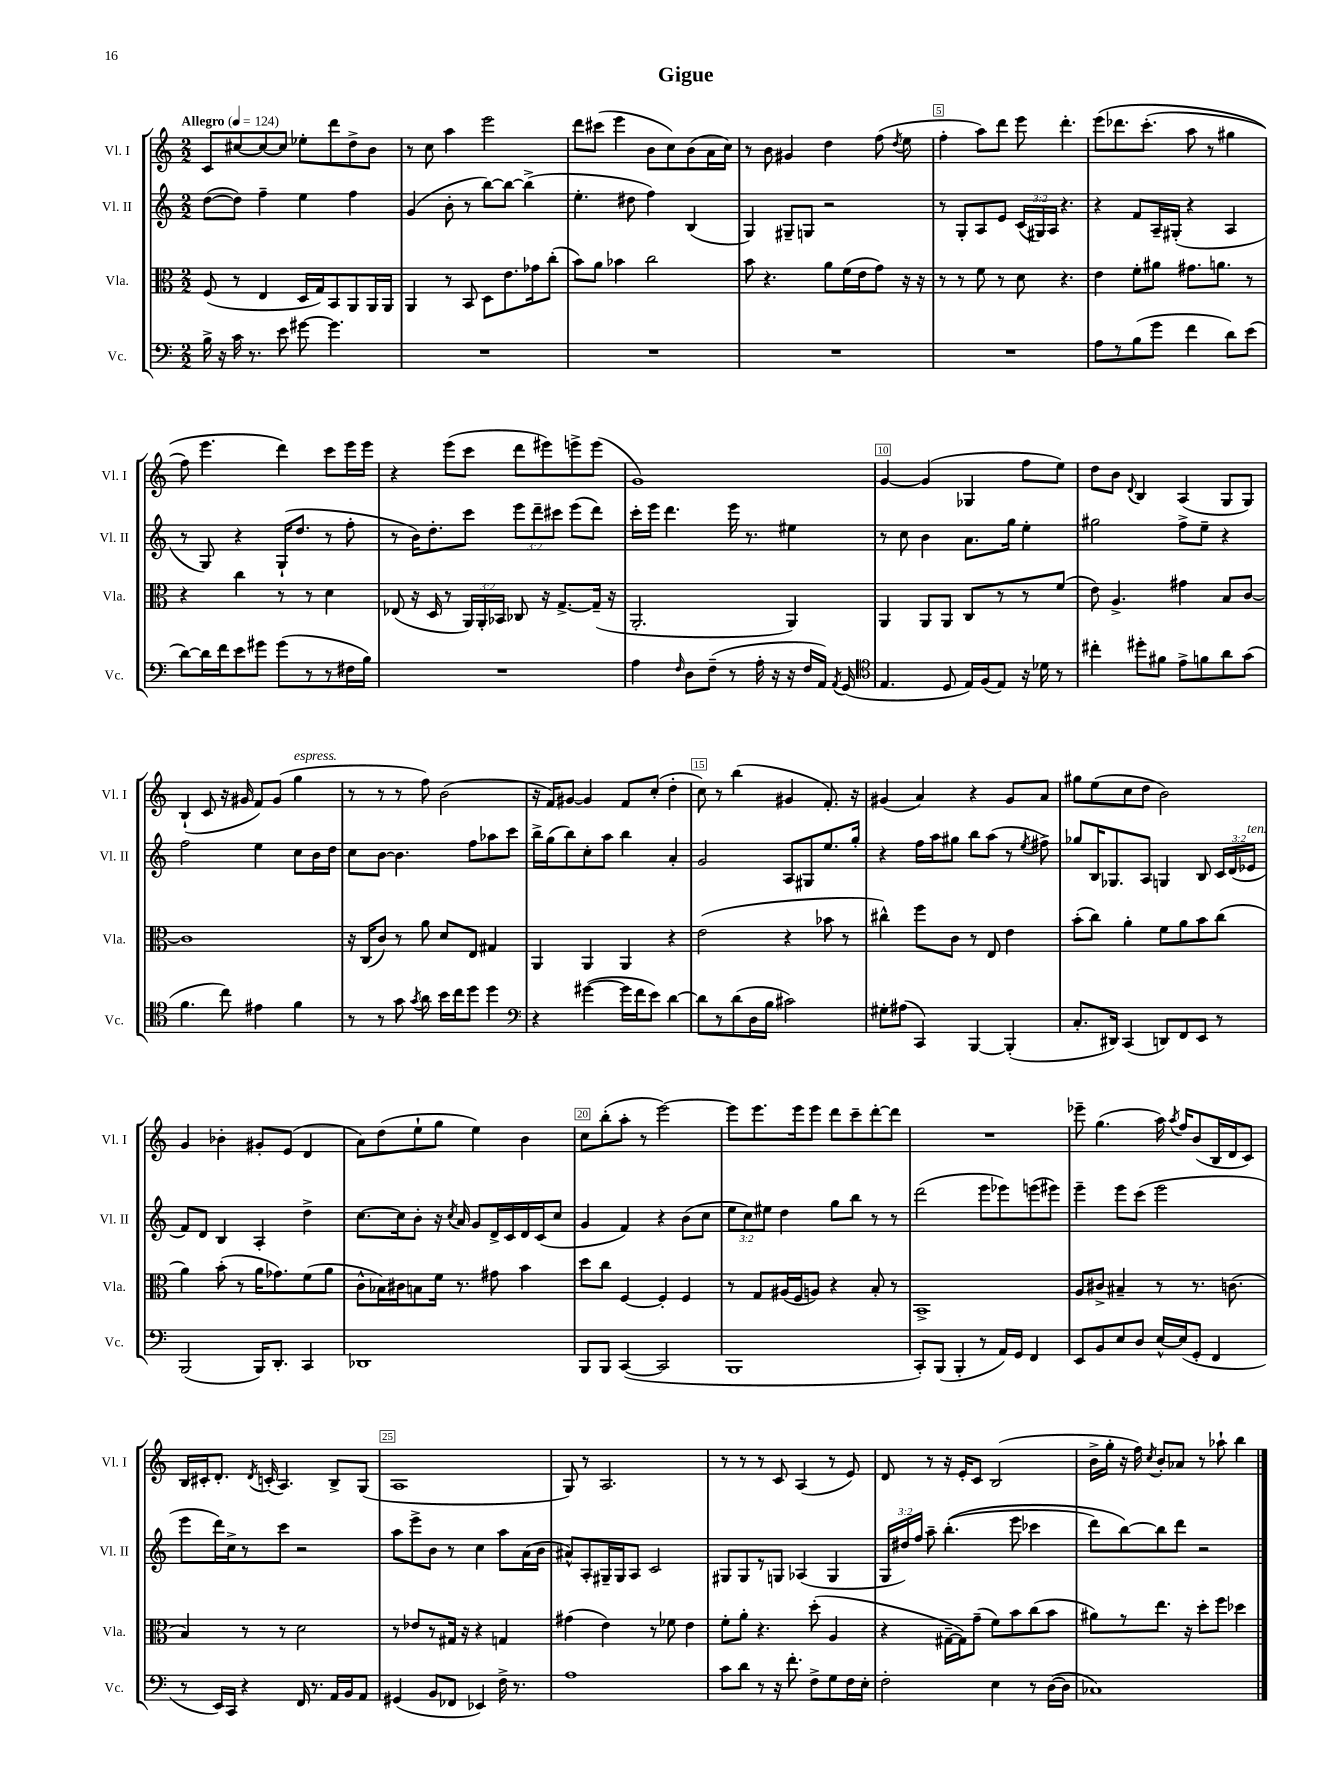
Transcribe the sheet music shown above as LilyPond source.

\header { title = "Gigue" }
<<
\new StaffGroup <<
\new Staff = "s0" \with { instrumentName = "Vl. I" shortInstrumentName = "Vl. I" } {
    \clef treble \key c \major \numericTimeSignature \time 2/2 \tempo "Allegro" 4 = 124
    \autoBeamOff c'8[ cis''8~ cis''8~ cis''8] ees''8[-. d'''8 d''8-> b'8] |
    r8 c''8 a''4 e'''2 |
    d'''8[ cis'''8]( e'''4 b'8[ c''8) b'8( a'16 c''16]) |
    r8 b'8 gis'4 d''4 f''8( \acciaccatura { d''8 } e''8 |
    f''4-. a''8[) d'''8] e'''8 d'''4.-. |
    e'''8[\( des'''8. c'''8.]-.( a''8 r8 gis''4 |
    f''8) e'''4. d'''4\) c'''8[ e'''16 e'''16] |
    r4 e'''8[( c'''8] d'''8[ eis'''8) e'''8-> e'''8]( |
    g'1) |
    g'4~ g'4( ges4 f''8[ e''8]) |
    d''8[ b'8] \appoggiatura { d'8 } b4 a4( g8[ g8]) |
    b4-!( c'8 r16 gis'16 f'8[) gis'8]( g''4^\markup { \italic "espress." } |
    r8 r8 r8 f''8) b'2( |
    r16 f'16[) gis'8]~ gis'4 f'8[ c''8]-.( d''4-. |
    c''8) r8 b''4( gis'4 f'8.-.) r16 |
    gis'4( a'4) r4 gis'8[ a'8] |
    gis''8[ e''8( c''8 d''8] b'2) |
    g'4 bes'4-. gis'8[-. e'8]( d'4 |
    a'8[) d''8( e''8-! g''8] e''4) b'4 |
    c''8[ b''8-.( a''8]-. r8 e'''2~) |
    e'''8[ e'''8. e'''16 e'''8] d'''8[ c'''8-- d'''8~-. d'''8] |
    R1 |
    ees'''8-- g''4.( a''16) \acciaccatura { a''8 } f''16[ b'8( b16 d'16 c'8]) |
    b16[ cis'16-. d'8.]-. \acciaccatura { d'8 } c'16-.( a4.) b8[-> g8]( |
    a1 |
    g8) r8 a2. |
    r8 r8 r8 c'8 a4( r8 e'8) |
    d'8 r8 r16 e'16[-. c'8] b2( |
    b'16[-> g''16]-. r16 f''16) \acciaccatura { c''8 } b'8[-. aes'8] r8 aes''8-! b''4 \bar "|." |
}
\new Staff = "s1" \with { instrumentName = "Vl. II" shortInstrumentName = "Vl. II" } {
    \clef treble \key c \major \numericTimeSignature \time 2/2 \override Staff.TupletNumber.text = #tuplet-number::calc-fraction-text
    \autoBeamOff d''8[~( d''8]) f''4-- e''4 f''4 |
    g'4( b'8-. r8 b''8[~) b''8]~ b''4->( |
    e''4.-. dis''8 f''4) b4( |
    g4) gis8[-- g8] r2 |
    r8 g8[-. a8 e'8] \tuplet 3/2 { c'16[( gis16) a16] } r4. |
    r4 f'8[ a16-- gis16]-.( r4 a4 |
    r8 g8) r4 g16[-!( d''8.] r8 f''8-. |
    r8 b'16[) d''8.-. c'''8] \tuplet 3/2 { e'''8[ d'''8-- cis'''8] } e'''8[( d'''8]) |
    c'''16[-. e'''16] d'''4. e'''16 r8. eis''4 |
    r8 c''8 b'4 a'8.[ g''16] e''4-. |
    gis''2 f''8[-> e''8]-- r4 |
    f''2 e''4 c''8[ b'16 d''16] |
    c''8[ b'8]~ b'4. f''8[ aes''8 c'''8] |
    b''16[-> g''16( b''8) c''8-. a''8] b''4 a'4-. |
    g'2 a8[ gis8 e''8. g''16]-. |
    r4 f''16[ a''16 gis''8] b''8[ a''8]( r8 \acciaccatura { e''8 } fis''8->) |
    ges''8[ b16 ges8. a8] g4 b8 \tuplet 3/2 { c'16[ d'16( ees'16]^\markup { \italic "ten." } } |
    f'8[) d'8] b4 a4-. d''4-> |
    c''8.[~ c''16 b'8]-. r16 \acciaccatura { c''8 } a'16 g'8[ d'16-> c'16 d'16 c'16( c''8] |
    g'4 f'4) r4 b'8[( c''8] |
    \tuplet 3/2 { e''8[ c''8) eis''8] } d''4 g''8[ b''8] r8 r8 |
    d'''2( e'''8[ ees'''8) e'''8( eis'''8]) |
    e'''4-- e'''8[ c'''8]( e'''2 |
    e'''8[ d'''16) c''16-> r8 c'''8] r2 |
    a''8[ e'''8-> b'8] r8 c''4 a''8[ a'16( b'16] |
    ais'8[-^) a8-. gis16-- gis16 a8] c'2 |
    gis8[ gis8 r8 g8] aes4( g4 |
    \tuplet 3/2 { g16[ dis''16) f''16] } a''8-- b''4.-.(\( e'''8 ces'''4 |
    d'''8[) b''8~\) b''8 d'''8] r2 \bar "|." |
}
\new Staff = "s2" \with { instrumentName = "Vla." shortInstrumentName = "Vla." } {
    \clef alto \key c \major \numericTimeSignature \time 2/2 \override Staff.TupletNumber.text = #tuplet-number::calc-fraction-text
    \autoBeamOff f8( r8 e4 d16[ g16) b,8 a,8 a,16 a,16] |
    a,4 r8 b,8 d8[ e'8. ges'16 c''8]-.( |
    b'8[) a'8] bes'4 c''2 |
    b'8 r4. a'8[ f'16( e'16 g'8]) r16 r16 |
    r8 r8 f'8 r8 d'8 r4. |
    e'4 f'8[-. ais'8] gis'8.[ a'8.] r8 |
    r4 c''4 r8 r8 d'4 |
    ees8( r16 d16 r8 \tuplet 3/2 { a,16[) a,16-. bes,16] } ces8 r16 g8.[~-> g16]--( r16 |
    a,2.-. a,4) |
    a,4 a,8[ a,8] c8[ r8 r8 f'8]( |
    e'8) a4.-> gis'4 b8[ c'8]~ |
    c'1 |
    r16 c16[( c'8]) r8 a'8 d'8[ e8] gis4 |
    a,4 a,4 a,4 r4 |
    e'2( r4 bes'8 r8 |
    cis''4-^) f''8[ c'8] r8 e8 e'4 |
    b'8[-.( c''8]) a'4-. f'8[ a'8 b'8 c''8]( |
    a'4) b'8-.( r8 a'16[ ges'8.) f'8( a'8] |
    c'8[-^ bes16) cis'16 b8 f'16] r8. gis'8 b'4 |
    d''8[ c''8] f4~ f4-. f4 |
    r8 g8[ ais16( f16 a8]) r4 b8-. r8 |
    b,1-> |
    a8[ cis'8]-> bis4-- r8 r8. c'8.( |
    b4) r8 r8 d'2 |
    r8 ees'8[ r8 gis16] r16 r4 g4 |
    gis'4( e'4) r8 fes'8 e'4 |
    f'8[-. a'8]-. r4. d''8-.( a4 |
    r4 gis16[~-- gis16) g'8]--( f'8[) b'8 c''8( b'8] |
    ais'8[) r8 e''8.] r16 d''8[-. f''8] des''4 \bar "|." |
}
\new Staff = "s3" \with { instrumentName = "Vc." shortInstrumentName = "Vc." } {
    \clef bass \key c \major \numericTimeSignature \time 2/2
    \autoBeamOff b16-> r16 c'16 r8. e'8 gis'8~ gis'4. |
    R1 |
    R1 |
    R1 |
    R1 |
    a8[ r8 b8( g'8] f'4 d'8[) e'8]( |
    d'8[~) d'16 f'16 e'8 gis'8] gis'8[( r8 r8 fis16 b16]) |
    R1 |
    a4 \grace { f16 } d8[ f8]--( r8 a16-. r16 r16 f16[ a,16]) \acciaccatura { a,8 } g,16( |
    \clef tenor e4. d8 e16[) f16( e8]) r16 des'16 r8 |
    cis''4-. dis''8[-. fis'8] e'8[-> f'8 a'8 g'8]( |
    f'4. c''8) eis'4 f'4 |
    r8 r8 g'8 \acciaccatura { g'8 } a'8 b'16[ c''16 d''8] d''4 |
    \clef bass r4 gis'4~( gis'16[ f'16 e'8]) d'4~ |
    d'8[ r8 d'8( d16 b16] cis'2) |
    gis8[-. ais8]( c,4) b,,4~ b,,4-.( |
    c8.[-. dis,16]) c,4( d,8[) f,8 e,8] r8 |
    b,,2( b,,16[) d,8.]-. c,4 |
    des,1 |
    b,,8[ b,,8] c,4~( c,2 |
    b,,1 |
    c,8[-.) b,,8]( b,,4-. r8 a,16[) g,16] f,4 |
    e,8[ b,8 e8 d8] e16[~-^ e16( g,8]-. f,4 |
    r8 e,16[) c,16] r4 f,16 r8. a,16[ b,16 a,8] |
    gis,4( b,8[ fes,8] ees,4) f16-> r8. |
    a1 |
    c'8[ d'8] r8 r16 f'8.-. f8[-> g8 f16 e16]-. |
    f2-. e4 r8 d16[~( d16] |
    ces1) \bar "|." |
}
>>
>>
\layout { \context { \Score \override BarNumber.break-visibility = ##(#f #t #t) barNumberVisibility = #(every-nth-bar-number-visible 5) \override BarNumber.stencil = #(make-stencil-boxer 0.1 0.3 ly:text-interface::print) } }
